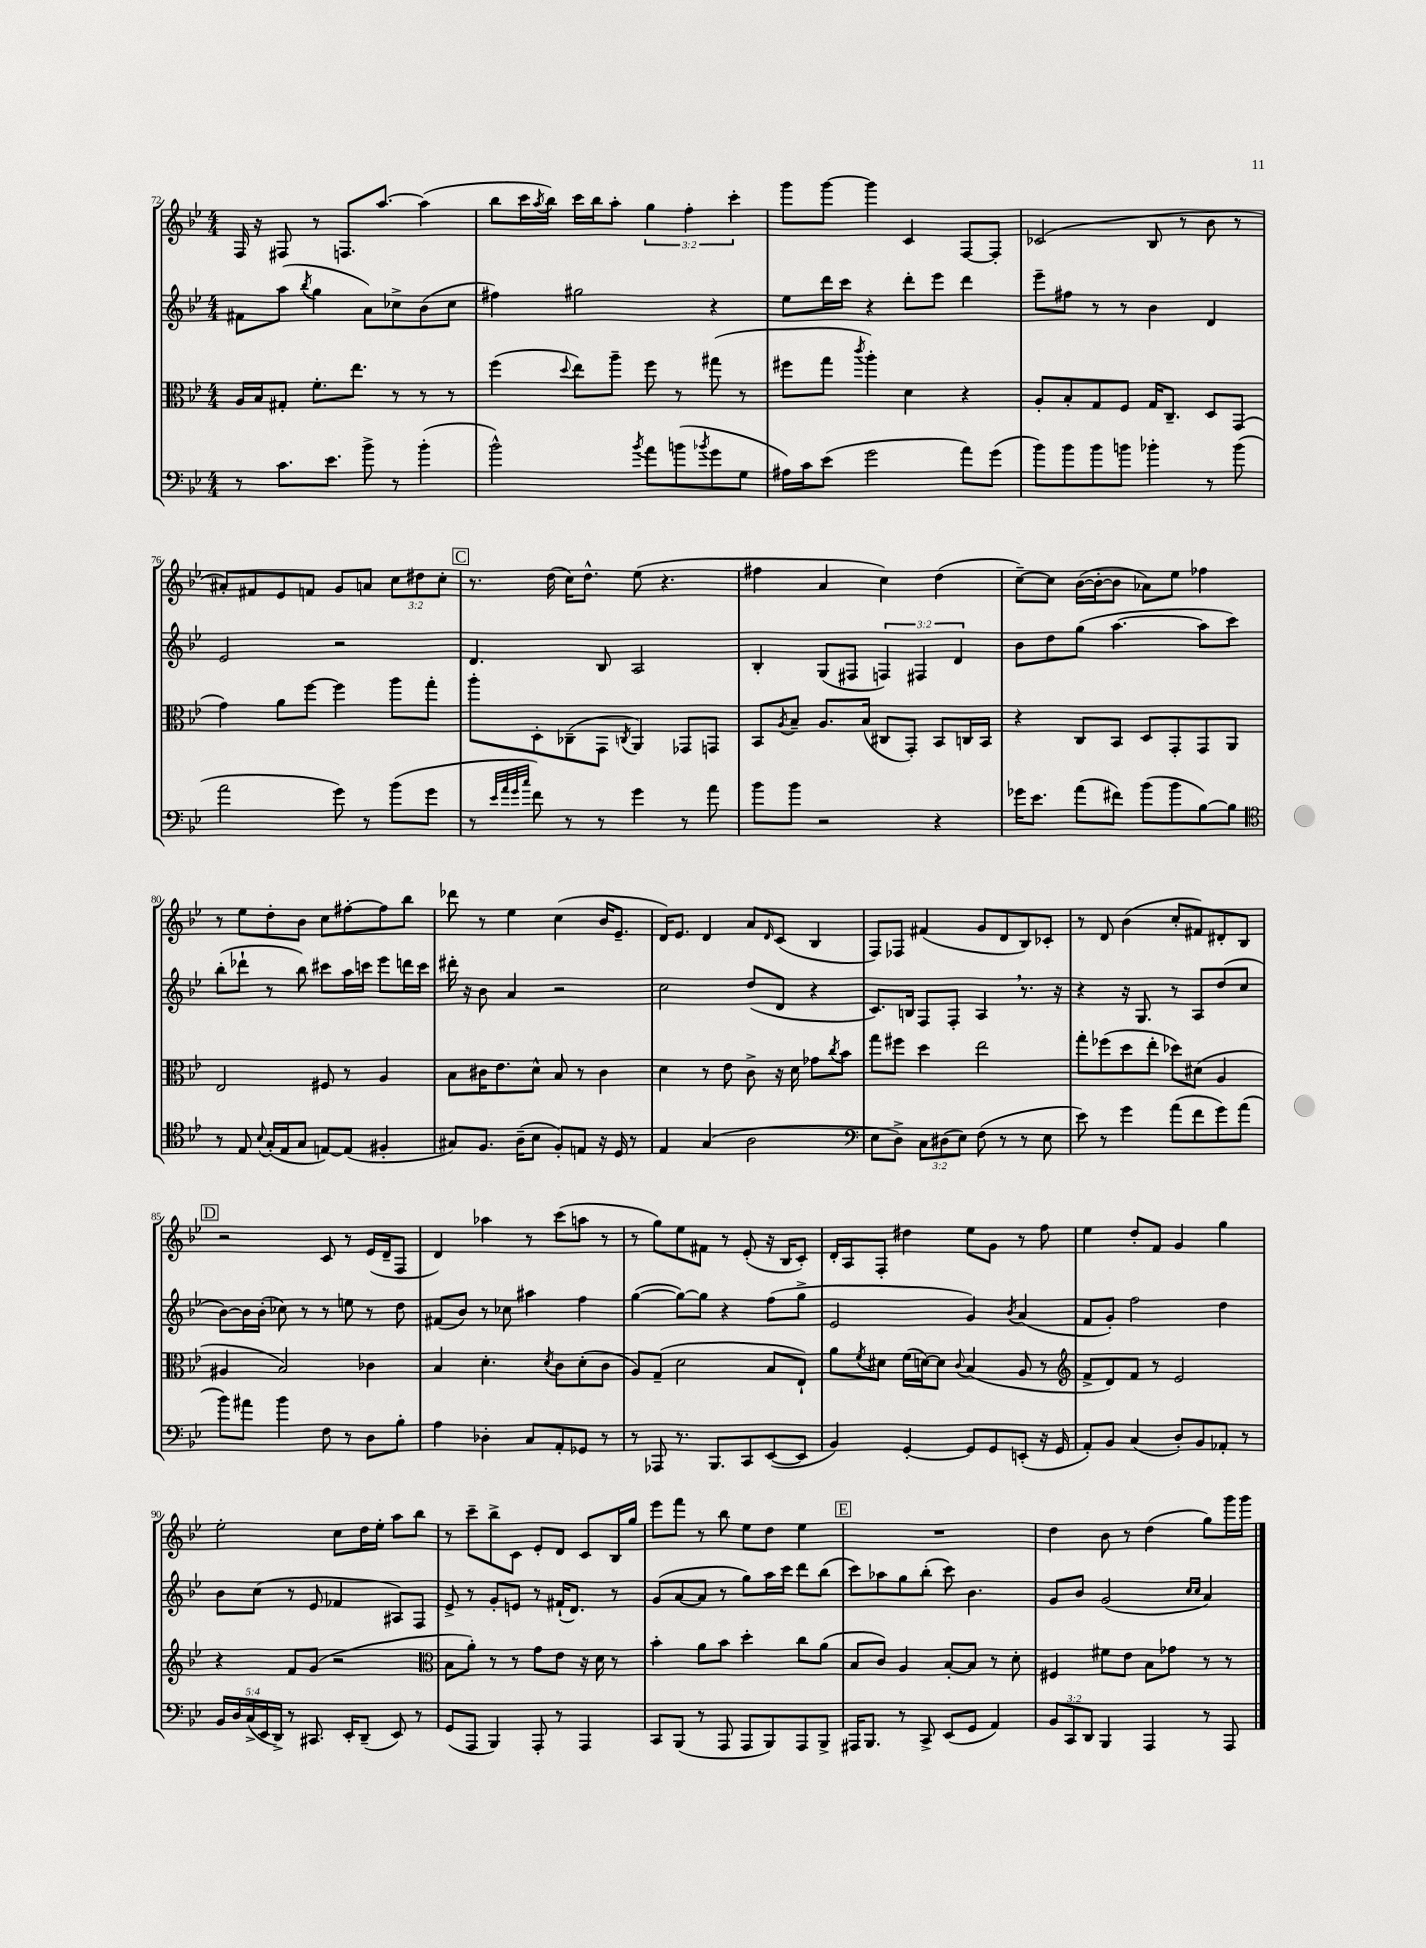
<<
\new StaffGroup <<
\new Staff = "s0" {
    \clef treble \key bes \major \numericTimeSignature \time 4/4 \override Staff.TupletNumber.text = #tuplet-number::calc-fraction-text
    f16 r16 fis8 r8 f8. a''8.~ a''4( |
    bes''8 c'''16 \acciaccatura { a''8 } bes''16) c'''16 bes''16 a''8-. \tuplet 3/2 { g''4 f''4-. c'''4-. } |
    g'''8 g'''8~ g'''4 c'4 f8~ f8-. |
    ces'2( bes8 r8 bes'8 r8 |
    ais'8-.) fis'8 ees'8 f'8 g'8 a'8 \tuplet 3/2 { c''8 dis''8 c''8-. } |
    \mark \markup { \box "C" } r8. d''16( c''16) d''8.-^ ees''8( r4. |
    fis''4 a'4 c''4) d''4( |
    c''8~--) c''8 bes'16~( bes'16~-. bes'8 aes'8) ees''8 fes''4 |
    r8 ees''8 d''8-. bes'8 c''8 fis''8~-. fis''8 bes''8 |
    des'''8 r8 ees''4 c''4( bes'16 ees'8.-- |
    d'16) ees'8. d'4 a'8 \grace { d'16 } c'8( bes4 |
    f8) fes8 fis'4( g'8 d'8 bes8) ces'8-. |
    r8 d'8 bes'4( c''8-. fis'8) dis'8-. bes8 |
    \mark \markup { \box "D" } r2 c'8 r8 ees'16( d'16-- f8 |
    d'4) aes''4 r8 c'''8( a''8 r8 |
    r8 g''8) ees''8 fis'8 r8 ees'8-.( r16 bes16 c'8-.) |
    d'16-. a16 f8-. dis''4 ees''8 g'8 r8 f''8 |
    ees''4 d''8-. f'8 g'4 g''4 |
    ees''2-. c''8 d''16 ees''16-. a''8 bes''8 |
    r8 c'''8-- bes''8-> c'8 ees'8-. d'8 c'8 bes16 g''16 |
    ees'''8 f'''8 r8 bes''8 ees''8 d''8 ees''4 |
    \mark \markup { \box "E" } R1 |
    d''4 bes'8 r8 d''4( g''8) g'''16 g'''16 \bar "|." |
}
\new Staff = "s1" {
    \clef treble \key bes \major \numericTimeSignature \time 4/4 \override Staff.TupletNumber.text = #tuplet-number::calc-fraction-text
    fis'8 a''8( \acciaccatura { bes''8 } g''4 a'8) ces''8-> bes'8( ces''8 |
    fis''4) gis''2 r4 |
    ees''8 d'''16 c'''16 r4 d'''8-. ees'''8 d'''4 |
    ees'''8-- fis''8 r8 r8 bes'4 d'4 |
    ees'2 r2 |
    \mark \markup { \box "C" } d'4. bes8 a2 |
    bes4-. g8( fis8 \tuplet 3/2 { f4) fis4 d'4 } |
    bes'8 d''8 g''8( a''4.~ a''8 c'''8) |
    bes''8-.( des'''8-! r8 bes''8) cis'''8 a''16 c'''16 ees'''8 d'''16 c'''16 |
    dis'''16-. r16 bes'8 a'4 r2 |
    c''2 d''8( d'8 r4 |
    c'8.) b16 f8 f8-. a4 \breathe r8. r16 |
    r4 r16 g8. r8 a8 d''8( c''8 |
    \mark \markup { \box "D" } bes'8~) bes'16 bes'16-.( ces''8) r8 r8 e''8 r8 d''8 |
    fis'8( bes'8) r8 ces''8 ais''4 f''4 |
    g''4~( g''8~) g''8 r4 f''8( g''8-> |
    ees'2 g'4) \acciaccatura { bes'8 } a'4( |
    f'8 g'8-.) f''2 d''4 |
    bes'8 c''8( r8 ees'8 fes'4 ais8) f8 |
    ees'8-> r8 g'8-. e'8 r8 fis'16-!( d'8.) r8 |
    g'8( a'8~ a'8 r8 g''8) a''16 c'''16 d'''8 bes''8( |
    \mark \markup { \box "E" } c'''8) aes''8 g''8 bes''8-.( c'''8) bes'4. |
    g'8 bes'8 g'2( \grace { c''16 c''16 } a'4) \bar "|." |
}
\new Staff = "s2" {
    \clef alto \key bes \major \numericTimeSignature \time 4/4
    a16 bes16 gis8-. f'8.-. ees''8. r8 r8 r8 |
    f''4( \appoggiatura { d''8 } ees''8) a''8-- f''8 r8 gis''8( r8 |
    fis''8 g''8 \acciaccatura { c'''8 } a''4-.) d'4 r4 |
    a8-. bes8-. g8 f8 g16 c8.-- d8 g,8( |
    g'4) a'8 f''8~ f''4 a''8 g''8-. |
    \mark \markup { \box "C" } a''8-. d8-. ces8--( g,8 \acciaccatura { c8 } a,4) ges,8 g,8 |
    bes,8 \acciaccatura { a8 } bes8-- a8. bes16( cis8 g,8-.) bes,8 c16 bes,16 |
    r4 c8 bes,8 d8 g,8-. g,8 a,8 |
    ees2 fis8 r8 a4 |
    bes8 cis'16 ees'8. d'8-^ bes8 r8 cis'4 |
    d'4 r8 ees'8 c'8-> r16 d'16 ges'8 \acciaccatura { c''8 } bes'8 |
    g''8 fis''8 d''4 ees''2 |
    g''8-. fes''8( d''8 ees''8-. des''8) dis'8( a4 |
    \mark \markup { \box "D" } ais4 bes2) ces'4 |
    bes4 d'4.-. \acciaccatura { d'8 } c'8 d'8-.( c'8 |
    a8) g8--( d'2 bes8 ees8-!) |
    a'8 \acciaccatura { f'8 } dis'8 f'16( d'16~) d'8 \appoggiatura { c'8 } bes4( a8 r8 |
    \clef treble f'8-> d'8) f'8 r8 ees'2 |
    r4 f'8 g'8( r2 |
    \clef alto bes8 a'8-.) r8 r8 g'8 ees'8 r16 d'16 r8 |
    bes'4-. a'8 bes'8 d''4-. c''8 a'8( |
    \mark \markup { \box "E" } bes8 c'8) a4 bes8~-. bes8 r8 d'8-. |
    fis4 fis'8 ees'8 bes8 ges'8 r8 r8 \bar "|." |
}
\new Staff = "s3" {
    \clef bass \key bes \major \numericTimeSignature \time 4/4 \override Staff.TupletNumber.text = #tuplet-number::calc-fraction-text
    r8 c'8. ees'8. bes'8-> r8 bes'4-.( |
    bes'2-^) \acciaccatura { bes'8 } a'8 b'8( \acciaccatura { bes'8 } g'8 g8 |
    ais16) c'16 ees'8( g'2 a'8) g'8( |
    bes'8) bes'8 bes'8 b'8 bes'4-. r8 bes'8( |
    a'2 g'8) r8 bes'8( g'8 |
    \mark \markup { \box "C" } r8 \grace { ees'32 a'32 g'32 c''32 } f'8) r8 r8 g'4 r8 a'8 |
    bes'8 bes'8 r2 r4 |
    ges'16 ees'8. a'8( fis'8) bes'8( bes'8 bes8~) bes8 |
    \clef tenor r8 ees8 \appoggiatura { bes8 } g16-.( ees16 g8 e8~) e8( fis4-. |
    gis8) f8. a16--( bes8 f8-.) e8 r16 d16 r8 |
    ees4 g4( a2 |
    \clef bass ees8 d8->) \tuplet 3/2 { c8 dis8( ees8) } f8( r8 r8 ees8 |
    ees'8) r8 g'4 a'8( f'8 g'8) a'8( |
    \mark \markup { \box "D" } bes'8) ais'8 bes'4 f8 r8 d8 bes8-. |
    a4 des4-. c8 a,8-. ges,8 r8 |
    r8 aes,,8 r8. bes,,8. c,8 ees,8~( ees,8 |
    bes,4) g,4~-. g,8 g,8 e,8-.( r16 g,16 |
    a,8-.) bes,8 c4( d8-.) bes,8 aes,8-. r8 |
    \tuplet 5/4 { bes,16 d16 c16->( ees,16 d,16->) } r8 cis,8. ees,16-. d,8--( ees,8) r8 |
    g,8( a,,8 bes,,4) a,,8-. r8 a,,4 |
    c,8 bes,,8( r8 a,,8 a,,8 bes,,8) a,,8 bes,,8-> |
    \mark \markup { \box "E" } ais,,16 bes,,8. r8 c,8-> ees,8( g,8 a,4) |
    \tuplet 3/2 { bes,8 c,8 d,8 } bes,,4 a,,4 r8 a,,8 \bar "|." |
}
>>
>>
\layout { \context { \Score currentBarNumber = #72 } }
